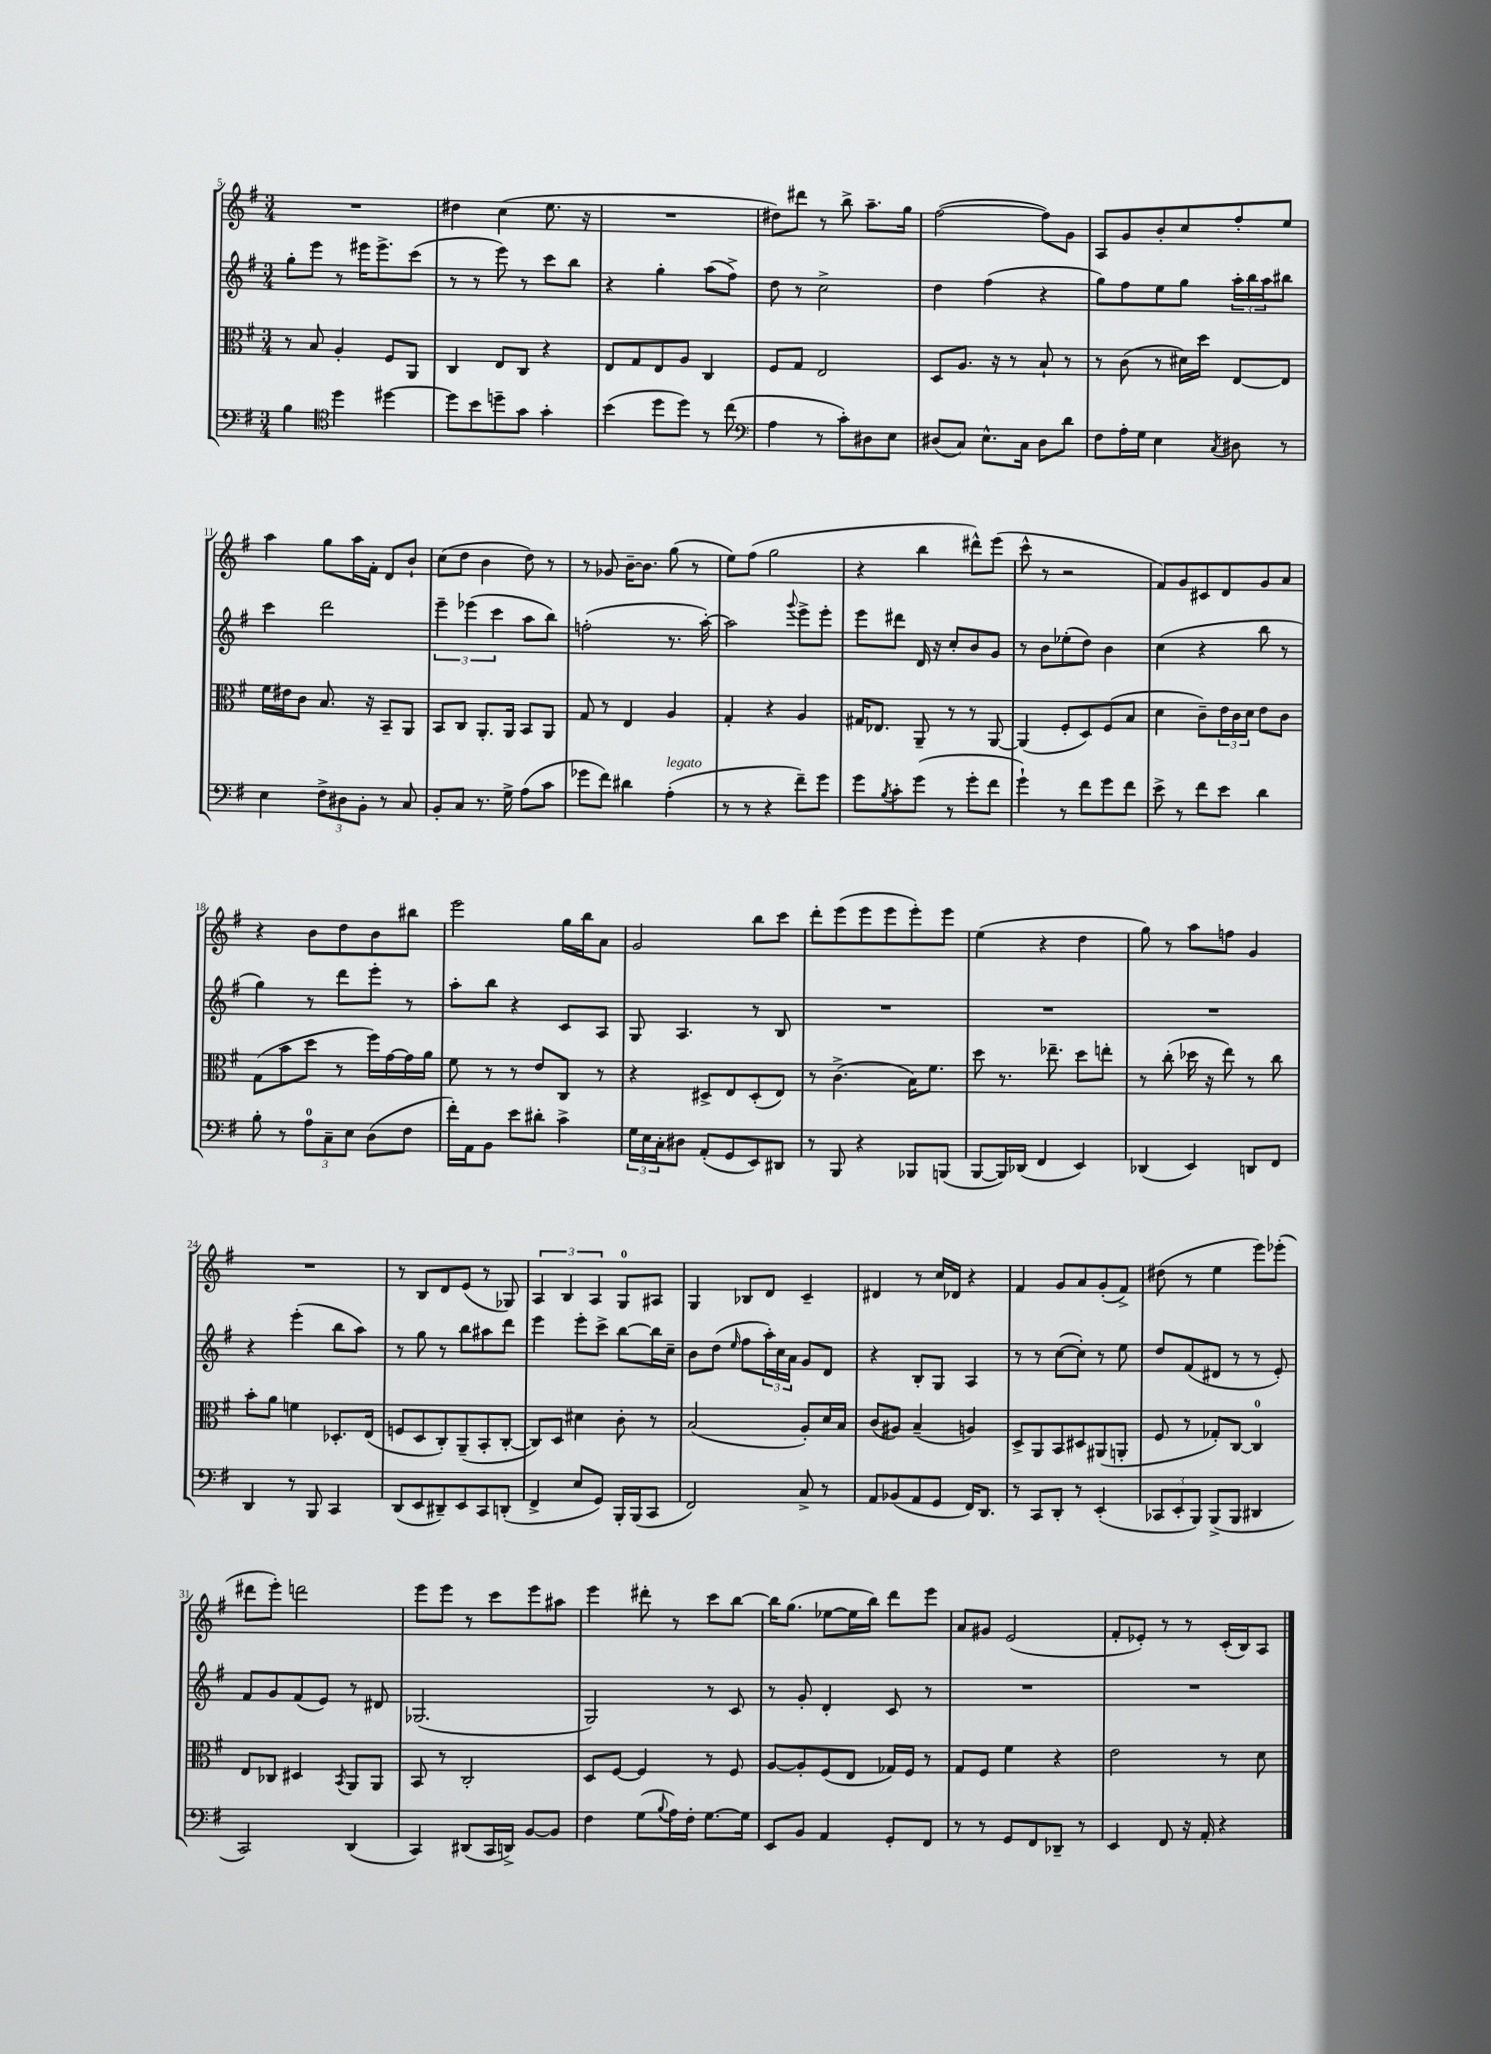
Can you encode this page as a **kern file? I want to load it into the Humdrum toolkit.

**kern	**kern	**kern	**kern
*part4	*part3	*part2	*part1
*staff4	*staff3	*staff2	*staff1
*clefF4	*clefC3	*clefG2	*clefG2
*k[f#]	*k[f#]	*k[f#]	*k[f#]
*M3/4	*M3/4	*M3/4	*M3/4
=5	=5	=5	=5
4B\	8r	8gg'\L	2.r
.	8B/	8eee\J	.
*clefC4	*	*	*
4dd\	4A'/	8r	.
.	.	16eee#X\KL	.
.	.	8.eee#^\	.
[4dd#X\	8F#/L	.	.
.	8AA/J	(8ccc\J	.
=6	=6	=6	=6
8dd#\L]	4C/	8r	4dd#X\
8b\	.	8r	.
8ddn~\	8E/L	8eee\)	(4cc\
8g\J	8C/J	8r	.
4g'\	4r	8ccc\L	8.ee\
.	.	8bb\J	.
.	.	.	16r
=7	=7	=7	=7
(4b\	8E/L	4r	2.r
.	8G/	.	.
8dd\L	8E/	4gg'\	.
8dd\J)	8A/J	.	.
8r	4C/	(8aa\L	.
(8cc\	.	8ff#^\J)	.
=8	=8	=8	=8
*clefF4	*	*	*
4A\	8F#/L	8dd\	8dd#X\L)
.	8G/J	8r	8ddd#X\J
8r	2E/	2cc^\	8r
8c'\L)	.	.	8bb^\
8D#X\	.	.	8.aa~\L
8E\J	.	.	.
.	.	.	16gg\Jk
=9	=9	=9	=9
(8D#X/L	8D/L	4dd\	([2ff#\
8C/J)	8.A/J	.	.
8.E^^\L	.	(4ff#\	.
.	16r	.	.
.	8r	.	.
16C\Jk	.	.	.
8D#\L	8B`/	4r	8ff#\L])
8d\J	8r	.	8g\J
=10	=10	=10	=10
8F#\L	8r	8gg\L)	8A/L
16A'\L	(8c\	8ff#\	8g/
16G\JJ	.	.	.
4E\	8r	8ee\	8b'/
.	16d#X\LL)	8gg\J	8cc/
.	16dd\JJ	.	.
8qC/	.	.	.
8D#X\	[8E/L	24aa'\LL	8ff#'/
.	.	24bb\	.
.	.	24aa\J	.
8r	8E/J]	8bb#X\J	8ee/J
!!LO:LB:g=z
=11	=11	=11	=11
4E\	16f#\LL	4ccc\	4aa\
.	16e#X\J	.	.
.	8c\J	.	.
12F#^\L	8.B/	2ddd\	8gg\L
12D#X\	.	.	.
.	.	.	16aa\L
12BB'\J	.	.	.
.	16r	.	16f#'\JJ
8r	8BB~/L	.	8d/L
8C/	8AA/J	.	8b`/J
=12	=12	=12	=12
8BB'/L	8BB/L	6eee~\	(8cc\L
8C/J	8C/J	.	8dd\J
.	.	(6eee-X\	.
8.r	8.AA'/L	.	4b\
.	.	6ccc\	.
16G^\	16AA/Jk	.	.
(8A\L	8BB/L	8aa\L	8dd\)
8c\J	8AA/J	8bb\J)	8r
=13	=13	=13	=13
8g-X\L	8G/	(2ffn'\	8r
8f#\J)	8r	.	8g-X/
4d#X\	4E/	.	[16b~\KL
.	.	.	8.b\J]
!LO:TX:a:i:t=legato	!	!	!
(4A'\	4A/	8.r	(8gg\
.	.	.	8r
.	.	[16aa'\)	.
=14	=14	=14	=14
8r	4G'/	2aa\]	8ee\L)
8r	.	.	(8ff#\J
4r	4r	.	2gg\
.	.	8qqggg/	.
8f#~\L)	4A/	8eee^\L	.
8g\J	.	8eee'\J	.
=15	=15	=15	=15
8g\L	16G#X/KL	8eee\L	4r
.	8.E-X/J	.	.
8qB/	.	.	.
8c'\	.	8ddd#X\J	.
(8g\J	8AA~/	16d/	4bb\
.	.	16r	.
8r	8r	8cc'/L	.
8g'\L	8r	8b/	8ddd#X^^\L)
8f#\J	[8AA/	8g/J	(8eee\J
=16	=16	=16	=16
4g`\)	(4AA/]	8r	8ccc^^\
.	.	8b\L	8r
8r	8F#'/L	(8ee-X'\	2r
8f#\L	8D/)	8dd\J)	.
8g\	(8F#/	4b\	.
8f#\J	8B/J	.	.
=17	=17	=17	=17
8e^\	4d\	(4cc\	8f#/L)
8r	.	.	8g/
8f#\L	8c~\L)	4r	8c#X/
8e\J	24e\L	.	8d/
.	24c\	.	.
.	24d\JJ	.	.
4d\	8e\L	8bb\	8g/
.	8c\J	8r	8a/J
!!LO:LB:g=z
=18	=18	=18	=18
8B'\	(8G\L	4gg\)	4r
8r	8b\	.	.
12A\L	8dd\J	8r	8b\L
12C~\	.	.	.
.	8r	8ddd\L	8dd\
12E\J	.	.	.
(8D\L	16ff#\LL)	8eee'\J	8b\
.	[16g\	.	.
8F#\J	16g\]	8r	8bb#X\J
.	16a\JJ	.	.
=19	=19	=19	=19
16f#'\LL)	8f#\	8aa'\L	2eee\
16AA\J	.	.	.
8BB\J	8r	8bb\J	.
8e\L	8r	4r	.
8d#X'\J	8e/L	.	.
4c^\	8C/J	8c/L	16gg\LL
.	.	.	16bb\J
.	8r	8A/J	8a\J
=20	=20	=20	=20
24G\LL	4r	8G/	2g/
24E\	.	.	.
24C'\J	.	.	.
8D#X\J	.	4.A/	.
(8AA'/L	8D#X^/L	.	.
8GG/	8E/	.	.
8EE/)	(8D#'/	8r	8bb\L
8DD#X/J	8E/J)	8B/	8ccc\J
=21	=21	=21	=21
8r	8r	2.r	8ddd'\L
8BBB/	(4.c^\	.	(8eee\
4r	.	.	8eee\
.	.	.	8eee\
8BBB-X/L	16B\KL)	.	8eee'\)
.	8.f#\J	.	.
(8BBBn/J	.	.	8eee\J
=22	=22	=22	=22
[8BBB/L	8dd\	2.r	(4ee\
16BBB/L])	8.r	.	.
(16DD-X/JJ	.	.	.
4FF#/	.	.	4r
.	8.ee-X~\	.	.
4EE/)	8dd\L	.	4dd\
.	8een'\J	.	.
=23	=23	=23	=23
(4DD-X/	8r	2.r	8gg\)
.	(8cc'\	.	8r
4EE/)	16dd-X\	.	8aa\L
.	16r	.	.
.	8ee\)	.	8ffn\J
8DDn/L	8r	.	4g/
8FF#/J	8cc\	.	.
!!LO:LB:g=z
=24	=24	=24	=24
4DD/	8b'\L	4r	2.r
.	8a\J	.	.
8r	4fn\	(4eee'\	.
8BBB/	.	.	.
4CC/	8.D-X'/L	8bb\L	.
.	.	8aa\J)	.
.	(16E/Jk	.	.
=25	=25	=25	=25
(8DD/L	8Fn/L	8r	8r
8EE/	8D/	8gg\	8B/L
8DD#X~/)	8C'/)	8r	8d/
8EE/	(8AA~/	8bb\L	(8e/J
8CC/	8BB'/	8aa#X\	8r
(8DDn'/J	[8C'/J	8ddd\J	8G-X/)
=26	=26	=26	=26
4FF#^/	8C/L])	4eee\	6A/
.	8D/J	.	.
.	.	.	6B/
8E/L	4d#X\	8eee'\L	.
.	.	.	6A/
8GG/J)	.	8ccc^\J	.
16BBB'/LL	8c'\	[8bb\L	8G/L
(16BBB/J	.	.	.
8CC/J	8r	16bb\L]	8A#X/J
.	.	16cc~\JJ	.
=27	=27	=27	=27
2FF#/)	(2B/	8b\L	4G/
.	.	(8dd\J	.
.	.	16qqee/	.
.	.	8ff#\L	8B-X/L
.	.	24aa'\L)	8d/J
.	.	24cc\	.
.	.	24a\JJ	.
8C^/	8A'/L)	8g/L	4c~/
8r	16d/L	8d/J	.
.	16B/JJ	.	.
=28	=28	=28	=28
8AA/L	(8c/L	4r	4d#X/
(8BB-X/	8A#X/J)	.	.
8AA/	(4B~/	8B'/L	8r
8GG/J	.	8G/J	16cc/LL
.	.	.	16d-X/JJ
16FF#/KL)	4An/)	4A/	4r
8.DD/J	.	.	.
=29	=29	=29	=29
8r	8D^/L	8r	4f#/
8CC/L	8AA/	8r	.
8DD'/J	8BB/	([8cc\L	8g/L
8r	8D#X/	8cc'\J])	8a/
(4EE'/	(8AA#X/	8r	(8g'/
.	8AAn'/J	8ee\	8f#^/J)
=30	=30	=30	=30
12CC-X/L	8F#/	8dd/L	(8dd#X\
12EE'/	.	.	.
.	8r	(8f#/	8r
12BBB/J)	.	.	.
(8BBB^/L	8G-X'/L)	8d#X/J	4ee\
8BBB/J	[8C/J	8r	.
4DD#X/	4C/]	8r	8eee\L)
.	.	8e'/)	(8eee-X'\J
!!LO:LB:g=z
=31	=31	=31	=31
2CC/)	8E/L	8f#/L	8ddd#X\L
.	8C-X/J	8g/	8eee'\J)
.	4D#X/	(8f#/	2dddn\
.	.	8e/J)	.
.	8qBB/	.	.
(4DD/	8AA/L	8r	.
.	8AA/J	8d#X/	.
=32	=32	=32	=32
4CC/)	8BB/	(2.G-X/	8eee\L
.	8r	.	8eee\J
(8DD#X/L	2C'/	.	8r
16CC/L	.	.	8ccc\L
16DDn^/JJ)	.	.	.
[8BB/L	.	.	8eee\
8BB/J]	.	.	8aa#X\J
=33	=33	=33	=33
4F#\	8D/L	2G/)	4eee\
.	[8F#/J	.	.
(8G\L	4F#/]	.	8ddd#X'\
8qqB/	.	.	.
16A\L)	.	.	8r
16F#'\JJ	.	.	.
[8.G\L	8r	8r	8ccc\L
.	8F#/	8c/	[8bb\J
16G\Jk]	.	.	.
=34	=34	=34	=34
8EE/L	[8A/L	8r	16bb\KL]
.	.	.	(8.gg\J
8BB/J	8A'/]	8g'/	.
4AA/	(8F#/	4d'/	[8ee-X\L
.	8E/J	.	16ee-\L]
.	.	.	16bb\JJ)
8GG'/L	16G-X/LL)	8c/	8ddd\L
.	16F#/JJ	.	.
8FF#/J	8r	8r	8eee\J
=35	=35	=35	=35
8r	8G/L	2.r	8a/L
8r	8F#/J	.	8g#X/J
8GG/L	4f#\	.	(2e/
8FF#/	.	.	.
8DD-X~/J	4r	.	.
8r	.	.	.
=36	=36	=36	=36
4EE/	2e\	2.r	8f#'/L
.	.	.	8e-X'/J)
8FF#/	.	.	8r
16r	.	.	8r
16AA'/	.	.	.
4r	8r	.	(16c'/LL
.	.	.	16B/J)
.	8d\	.	8A/J
==	==	==	==
*-	*-	*-	*-
